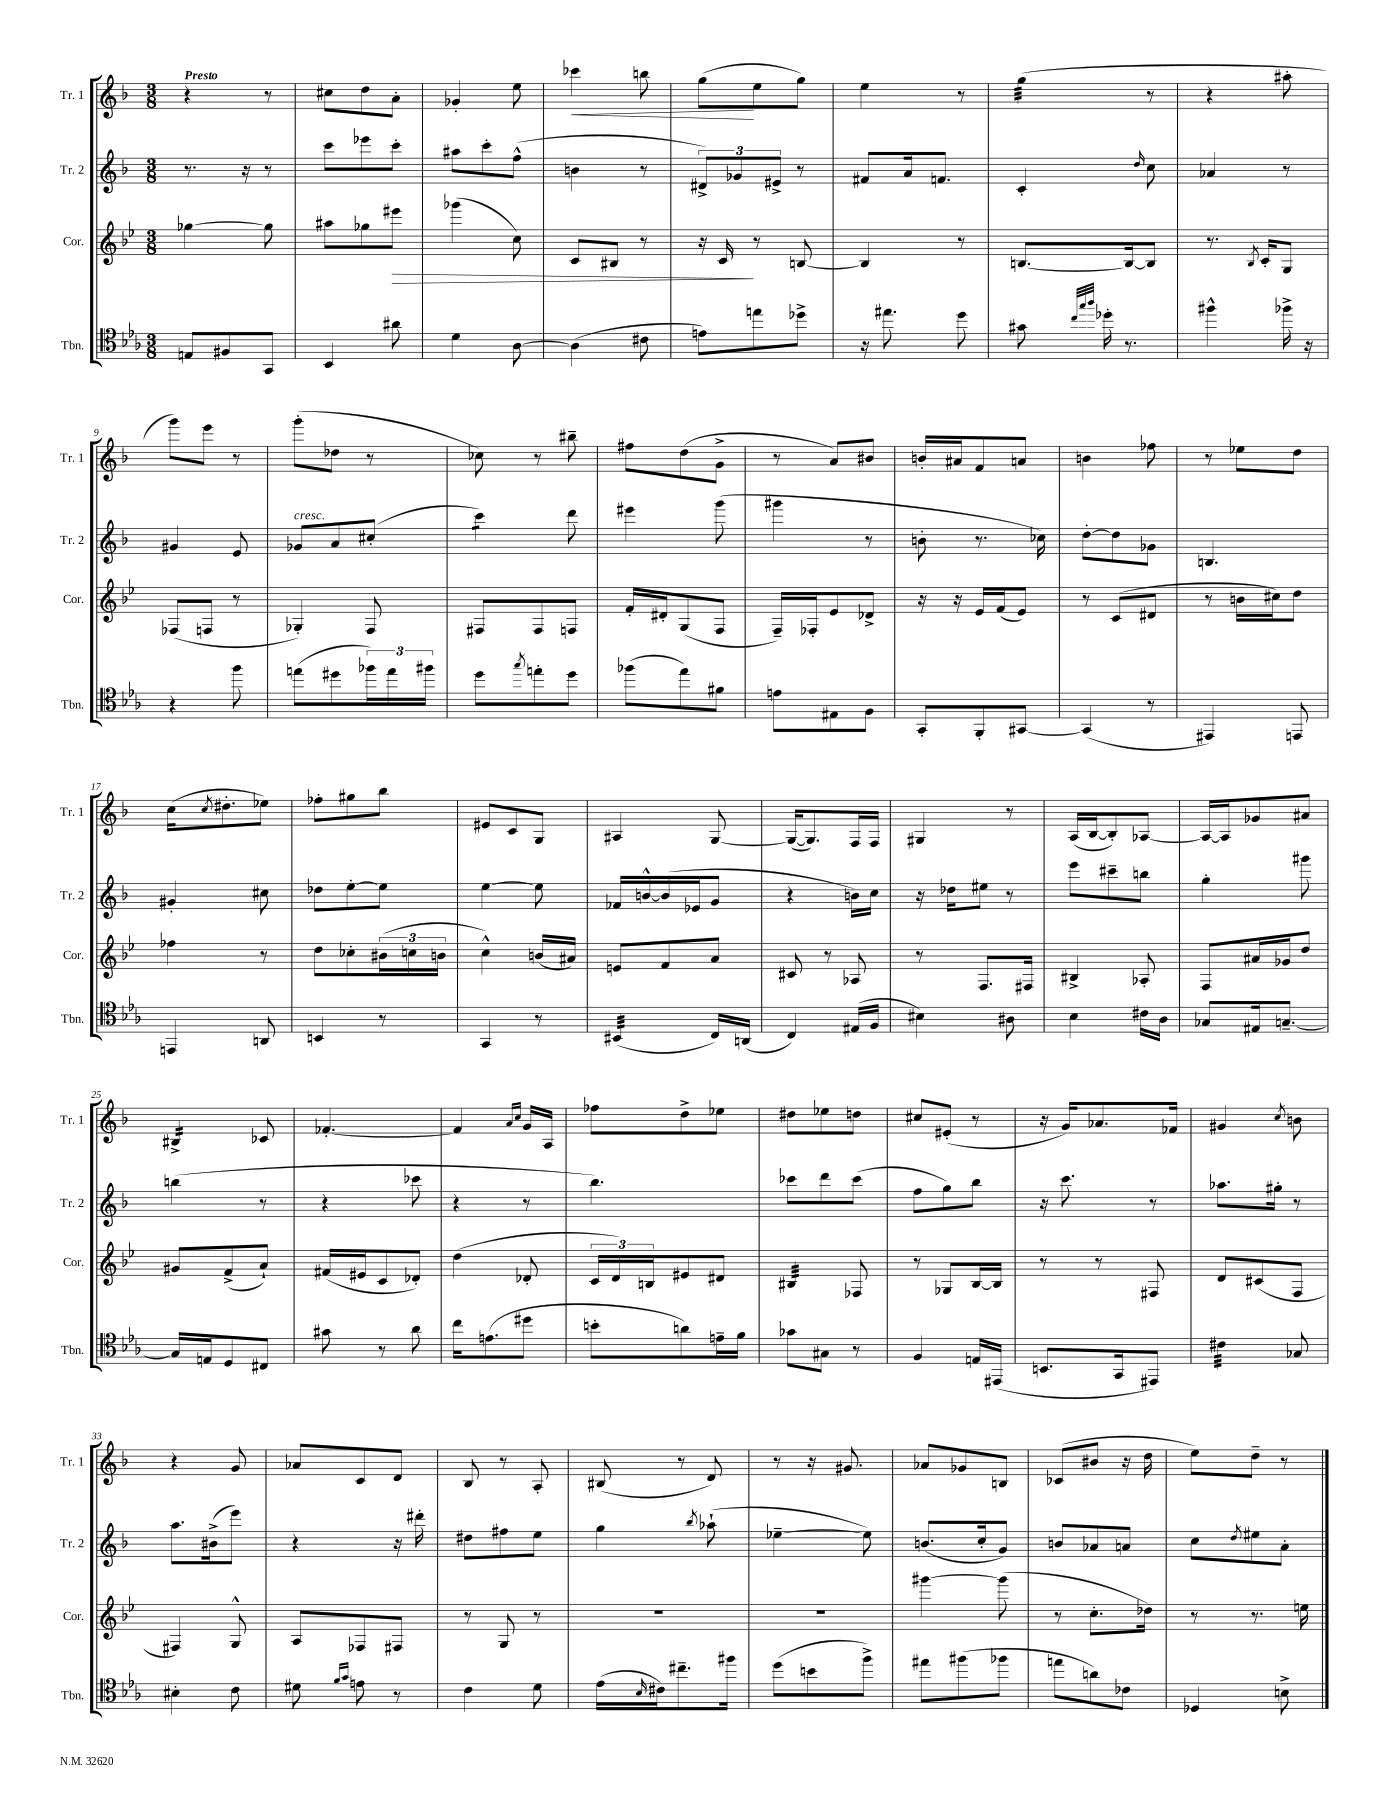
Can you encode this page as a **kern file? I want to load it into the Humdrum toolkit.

**kern	**kern	**kern	**kern
*staff4	*staff3	*staff2	*staff1
*clefC4	*clefG2	*clefG2	*clefG2
*k[b-e-a-]	*k[b-e-]	*k[b-]	*k[b-]
*M3/8	*M3/8	*M3/8	*M3/8
8E/L	[4gg-\	8.r	4r
8F#/	.	.	.
.	.	16r	.
8GG/J	8gg-\]	8r	8r
=	=	=	=
4BB-/	8aa#\L	8ccc\L	8cc#\L
.	8gg-\	8eee-\	8dd\
8a#\	8eee#\J	8ccc'\J	8a'\J
=	=	=	=
4d\	(4ggg-\	8aa#\L	4g-'/
.	.	8ccc'\	.
[8A-\	8cc\)	(8ff^^\J	8ee\
=	=	=	=
(4A-\]	8c/L	4b\	4ccc-\
.	8B#/J	.	.
8c#\	8r	8r	8bb\
=	=	=	=
8e\L)	16r	12d#^/L)	(8gg\L
.	16c/	.	.
.	.	12g-/	.
8ee\	8r	.	8ee\
.	.	12e#^/J	.
8dd-^\J	[8B/	8r	8gg\J)
=	=	=	=
16r	4B/]	8f#/L	4ee\
8.ee#\	.	.	.
.	.	16a/k	.
.	.	8.f/J	.
8dd\	8r	.	8r
=	=	=	=
8g#\	[8.B/L	4c'/	(4gg\
32qqcc/LLL	.	.	.
32qqgg/	.	.	.
32qqaa-/JJJ	.	.	.
16dd-'\	.	.	.
8.r	16B/_k	.	.
.	.	16qqdd/	.
.	8B/]J	8cc\	8r
=	=	=	=
4ff#^^\	8.r	4a-/	4r
.	8qB-/	.	.
.	16c'/LK	.	.
16ff-^\	8G/J	8r	8aa#'\
16r	.	.	.
=	=	=	=
4r	(8F-/L	4g#/	8ggg\L)
.	8F/J	.	8eee\J
8ff\	8r	8e/	8r
=	=	=	=
(8ee\L	4G-'/)	8g-/L	(8ggg'\L
8dd#\	.	8a/	8dd-\J
24ff-\L)	8F/	(8cc#'/J	8r
24ee\	.	.	.
24ff#\JJ	.	.	.
=	=	=	=
8dd\L	8F#/L	4ccc\)	8cc-\)
8qgg/	.	.	.
8ee'\	8F#/	.	8r
8dd\J	8F/J	8ddd\	8bb#~\
=	=	=	=
(8ff-\L	16f'/LL	4eee#\	8ff#\L
.	16d#'/J	.	.
8ee-\)	(8G/	.	(8dd\
8f#\J	8F/J	(8ggg\	8g^\J
=	=	=	=
8e\L	16F~/LL)	4ggg#\	8r
.	16F-'/J	.	.
8E#\	8e-/	.	8a/L)
8F\J	8d-^/J	8r	8b#/J
=	=	=	=
8GG'/L	16r	8b'\	16b'/LL
.	16r	.	16a#/J
8FF'/	16e-/LL	8.r	8f/
.	(16f/J	.	.
[8GG#/J	8e-/J)	.	8a/J
.	.	16cc-\)	.
=	=	=	=
(4GG#/]	8r	[8dd'\L	4b\
.	(8c/L	8dd\]	.
8r	8d#/J	8g-\J	8ff-\
=	=	=	=
4EE#/)	8r	4.B/	8r
.	16b\LL	.	8ee-\L
.	16cc#\J)	.	.
8EE/	8dd\J	.	8dd\J
=	=	=	=
4EE/	4ff-\	4g#'/	(16cc\LK
.	.	.	8qcc/
.	.	.	8.dd#'\
8AA/	8r	8cc#\	8ee-\J)
=	=	=	=
4BB/	8dd\L	8dd-\L	8ff-'\L
.	8cc-'\	[8ee'\	8gg#\
8r	(24b#\L	8ee\]J	8bb-\J
.	24cc\	.	.
.	24b\JJ	.	.
=	=	=	=
4GG/	4cc^^\)	[4ee\	8e#/L
.	.	.	8c/
8r	(16b/LL	8ee\]	8G/J
.	16a#/JJ)	.	.
=	=	=	=
(4BB#/	8e/L	16f-/LL	4A#/
.	.	[16b^^/	.
.	8f/	(16b/]	.
.	.	16e-/J	.
16C/LL)	8a/J	8g/J	[8G/
(16AA/JJ	.	.	.
=	=	=	=
4C/)	8c#/	4r	(16G/_LK
.	.	.	8.G/])
.	8r	.	.
(16E#/LL	8A-/	16b\LL)	16F/L
16F/JJ	.	16cc\JJ	16F/JJ
=	=	=	=
4B#\)	8r	16r	4G#/
.	.	16dd-\LK	.
.	8.F/L	8ee#\J	.
8A#\	.	8r	8r
.	16F#/Jk	.	.
=	=	=	=
4B-\	4B#^/	8eee\L	(16A/LL
.	.	.	[16B-/J
.	.	8ccc#~\	8B-'/])
16c#\LL	8A-'/	8bb\J	[8A-/J
16A-\JJ	.	.	.
=	=	=	=
8G-/L	8F/L	4gg'\	16A-/_LL
.	.	.	16A-/]J
16E#/k	16a#/L	.	8g-/
[8.G~/J	16g-/J	.	.
.	8dd/J	8ggg#\	8a#/J
=	=	=	=
16G/]LL	8g#/L	(4bb\	4B#^/
16E/J	.	.	.
8D/	(8f^/	.	.
8C#/J	8a`/J)	8r	8c-/
=	=	=	=
8g#\	(16f#/LL	4r	[4.f-'/
.	16e#/J	.	.
8r	8c/	.	.
8a-\	8d-'/J)	8ccc-\	.
=	=	=	=
16cc\LK	(4dd\	4r	4f-/]
(8.e\	.	.	.
.	.	.	16qqa/LL
.	.	.	16qqcc/JJ
8dd#\J	8d-'/	8r	16g/LL
.	.	.	16A/JJ
=	=	=	=
8b'\L	24c/LL	4.bb-\)	8ff-\L
.	24d/)	.	.
.	24B/J	.	.
8a\)	8e#/	.	8dd^\
16e~\L	8d#/J	.	8ee-\J
16f\JJ	.	.	.
=	=	=	=
8g-\L	4B#/	8ccc-\L	8dd#\L
8G#\J	.	8ddd\	8ee-\
8r	8F-/	(8ccc-\J	8dd\J
=	=	=	=
4F/	8r	8ff\L	8cc#/L
.	8G-/L	8gg\)	(8e#'/J
16E/LL	[16B-/L	8bb-\J	8r
(16EE#/JJ	16B-/]JJ	.	.
=	=	=	=
8.BB/L	8r	16r	16r
.	.	8.ccc\	16g/LK)
.	8r	.	8.a-/
16GG/k	.	.	.
8EE#/J)	8F#/	8r	.
.	.	.	16f-/Jk
=	=	=	=
4c#\	8d/L	8.aa-\L	4g#/
.	(8c#/	.	.
.	.	16gg#'\Jk	.
.	.	.	8qcc/
8G-/	8F/J	8r	8b\
=	=	=	=
4B#'\	4F#/)	8.aa\L	4r
.	.	(16b#^\k	.
8c\	8G^^/	8eee\J)	8g/
=	=	=	=
8d#\	8A/L	4r	8a-/L
16qqf/LL	.	.	.
16qqg/JJ	.	.	.
8e\	8F-/	.	8c/
8r	8F#/J	16r	8d/J
.	.	16ddd#'\	.
=	=	=	=
4c\	8r	8dd#\L	8B-/
.	8G/	8ff#\	8r
8d\	8r	8ee\J	8A'/
=	=	=	=
(16e-\LL	4.r	4gg\	(8B#/
16qqB-/	.	.	.
16c#\J)	.	.	.
8.cc#~\	.	.	8r
.	.	8qbb-/	.
.	.	(8aa-`\	8d/)
16ff#\Jk	.	.	.
=	=	=	=
(8dd\L	4.r	[4ee-~\	8r
8b\	.	.	16r
.	.	.	8.g#/
8ff^\J)	.	8ee-\])	.
=	=	=	=
8ee#\L	[4ggg#\	(8.b/L	8a-/L
(8ff#\	.	.	8g-/
.	.	16cc'/k	.
8ff-\J	(8ggg#\]	8g/J)	8B/J
=	=	=	=
8ee\L	8r	8b/L	(8c-/L
8a\)	8.cc'\L	8a-/	8b#/J
8c-\J	.	8a/J	16r
.	16dd-\Jk)	.	16dd\
=	=	=	=
4D-/	8r	8cc\L	8ee\L)
.	.	8qdd/	.
.	8.r	8ee#\	8dd~\J
8B^\	.	8a'\J	8r
.	16ee\	.	.
==	==	==	==
*-	*-	*-	*-
